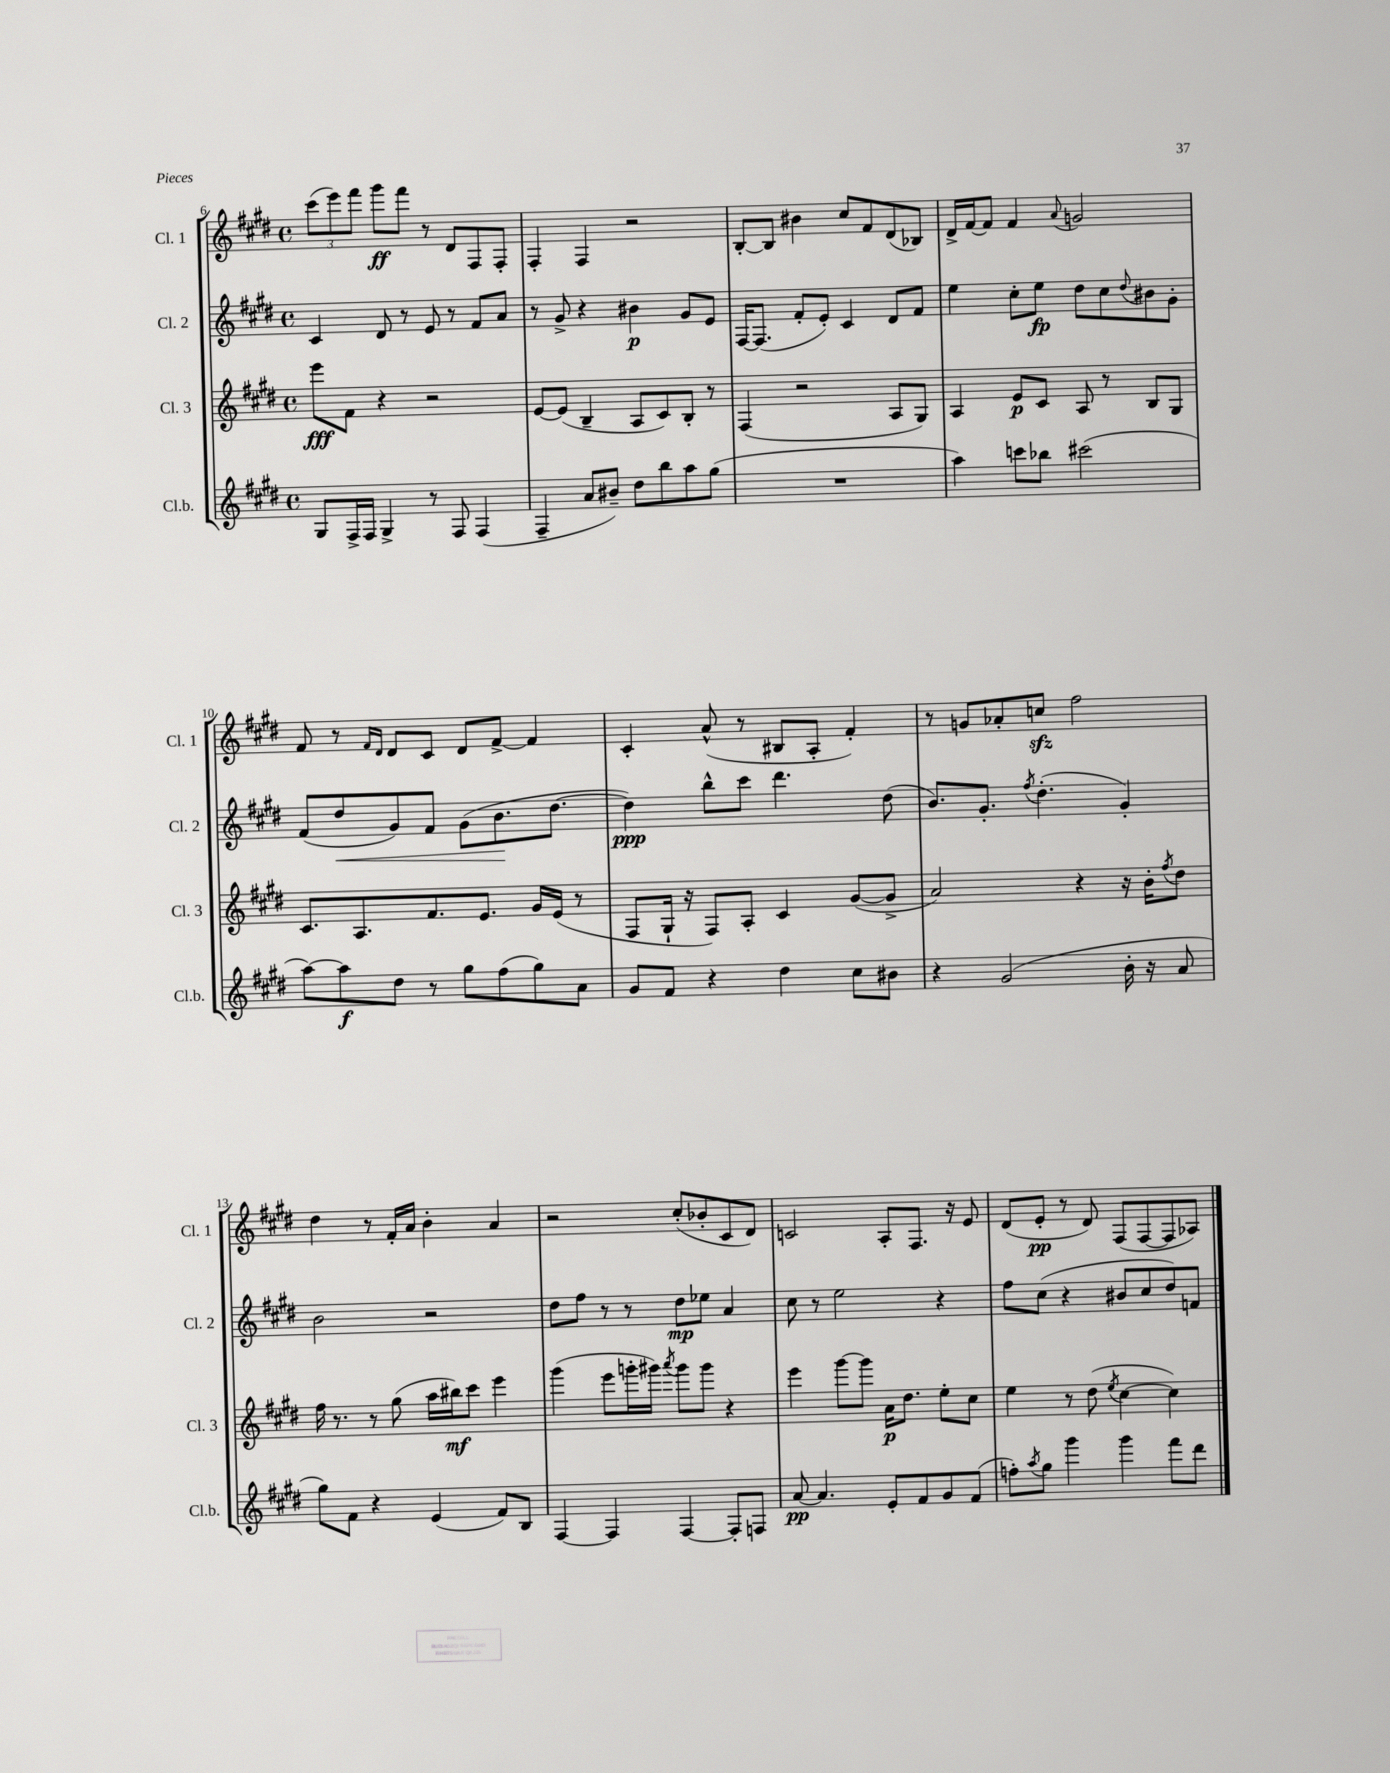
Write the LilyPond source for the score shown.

<<
\new StaffGroup <<
\new Staff = "s0" \with { instrumentName = "Cl. 1" shortInstrumentName = "Cl. 1" } {
    \clef treble \key e \major \defaultTimeSignature \time 4/4
    \tuplet 3/2 { cis'''8( e'''8) fis'''8 } gis'''8\ff fis'''8 r8 dis'8 fis8 fis8-. |
    fis4-. fis4 r2 |
    b8~-. b8 bis'4 cis''8 fis'8 dis'8( bes8) |
    dis'16-> fis'16~ fis'8 fis'4 \appoggiatura { a'8 } g'2 |
    fis'8 r8 \grace { fis'16 dis'16 } dis'8 cis'8 dis'8 fis'8~-> fis'4 |
    cis'4-. a'8-^( r8 bis8 a8-. fis'4-.) |
    r8 g'8 aes'8-. c''8\sfz fis''2 |
    dis''4 r8 fis'16-. a'16 b'4-. a'4 |
    r2 cis''8-.( bes'8-. cis'8 dis'8) |
    c'2 a8-. fis8. r16 e'8 |
    dis'8( e'8-.\pp r8 dis'8) fis8( fis8~ fis8 aes8) \bar "|." |
}
\new Staff = "s1" \with { instrumentName = "Cl. 2" shortInstrumentName = "Cl. 2" } {
    \clef treble \key e \major \defaultTimeSignature \time 4/4
    cis'4 dis'8 r8 e'8 r8 fis'8 a'8 |
    r8 gis'8-> r4 bis'4\p gis'8 e'8 |
    fis16~ fis8.( fis'8-. e'8-.) cis'4 dis'8 fis'8 |
    e''4 cis''8-. e''8\fp dis''8 cis''8 \appoggiatura { dis''8 } bis'8 gis'8-. |
    fis'8( dis''8\< gis'8) fis'8 gis'8( b'8.\! dis''8.~ |
    dis''4\ppp) b''8-^ cis'''8 dis'''4. dis''8( |
    b'8.) gis'8.-. \acciaccatura { fis''8 } dis''4.-.( gis'4-.) |
    b'2 r2 |
    dis''8 fis''8 r8 r8 dis''8\mp ees''8 a'4 |
    cis''8 r8 e''2 r4 |
    fis''8 cis''8( r4 bis'8 cis''8 dis''8) f'8 \bar "|." |
}
\new Staff = "s2" \with { instrumentName = "Cl. 3" shortInstrumentName = "Cl. 3" } {
    \clef treble \key e \major \defaultTimeSignature \time 4/4
    e'''8\fff fis'8 r4 r2 |
    e'8~ e'8( b4-- a8 cis'8) b8-. r8 |
    fis4( r2 a8 gis8) |
    a4 e'8\p cis'8 a8 r8 b8 gis8 |
    cis'8. a8. fis'8. e'8. gis'16 e'16( r8 |
    fis8 gis16-! r16 fis8) a8-. cis'4 gis'8~( gis'8-> |
    a'2) r4 r16 b'16-. \acciaccatura { fis''8 } dis''8 |
    fis''16 r8. r8 gis''8( a''16 bis''16\mf) cis'''8 e'''4 |
    gis'''4( e'''8 g'''16-. gis'''16) \acciaccatura { a'''8 } gis'''8 gis'''8 r4 |
    e'''4 gis'''8~ gis'''8 a'16\p dis''8. e''8-. cis''8 |
    e''4 r8 dis''8( \acciaccatura { e''8 } cis''4~ cis''4) \bar "|." |
}
\new Staff = "s3" \with { instrumentName = "Cl.b." shortInstrumentName = "Cl.b." } {
    \clef treble \key e \major \defaultTimeSignature \time 4/4
    gis8 fis16-> fis16 gis4-> r8 fis8 fis4( |
    fis4-- a'8 bis'8--) dis''8 b''8 a''8 gis''8( |
    R1 |
    a''4) c'''8 bes''8 cis'''2( |
    a''8~) a''8\f dis''8 r8 gis''8 fis''8( gis''8) a'8 |
    gis'8 fis'8 r4 dis''4 cis''8 bis'8 |
    r4 gis'2( b'16-. r16 a'8 |
    gis''8) fis'8 r4 e'4( fis'8) b8 |
    fis4~ fis4 fis4~ fis8-. f8 |
    a'8~\pp a'4. e'8-. fis'8 gis'8 fis'8( |
    f''8-.) \acciaccatura { a''8 } gis''8 gis'''4 gis'''4 fis'''8 dis'''8 \bar "|." |
}
>>
>>
\layout { \context { \Score currentBarNumber = #6 } }
